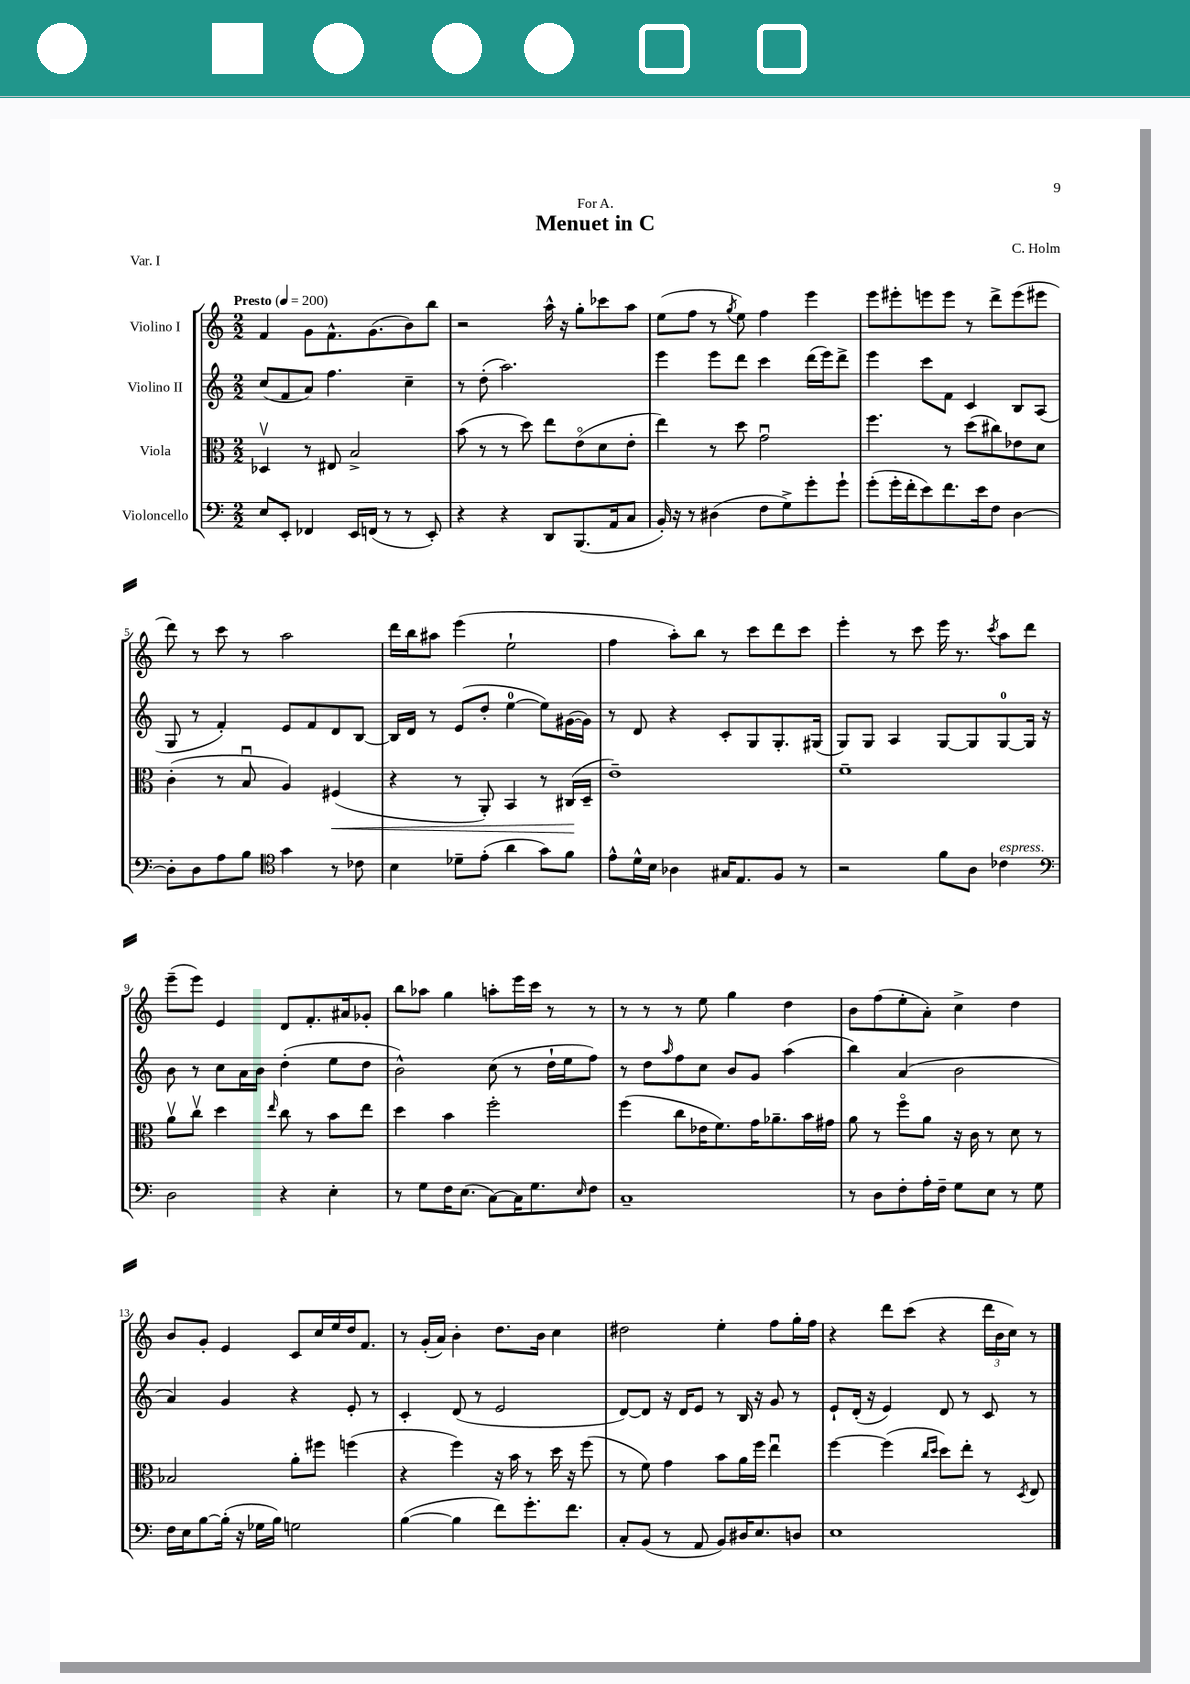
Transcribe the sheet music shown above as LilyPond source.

\header { title = "Menuet in C" composer = "C. Holm" dedication = "For A." piece = "Var. I" }
<<
\new StaffGroup <<
\new Staff = "s0" \with { instrumentName = "Violino I" } {
    \clef treble \key c \major \numericTimeSignature \time 2/2 \tempo "Presto" 4 = 200
    f'4 g'8 f'8.-^ g'8.( b'8) b''8 |
    r2 a''16-^ r16 g''8-. ces'''8 a''8 |
    e''8( f''8 r8 \acciaccatura { g''8 } e''8) f''4 e'''4 |
    e'''8 eis'''8-. e'''8 e'''8 r8 d'''8-> e'''8( eis'''8 |
    d'''8) r8 c'''8 r8 a''2 |
    d'''16 b''16 ais''8 e'''4( e''2-! |
    f''4 a''8-.) b''8 r8 c'''8 d'''8 c'''8 |
    e'''4-. r8 c'''8 e'''16 r8. \acciaccatura { c'''8 } a''8 d'''8 |
    e'''8--( e'''8) e'4 d'8 f'8.-. ais'16 ges'8-. |
    b''8 aes''8 g''4 a''8-. e'''16 c'''16 r8 r8 |
    r8 r8 r8 e''8 g''4 d''4 |
    b'8 f''8( e''8-. a'8-.) c''4-> d''4 |
    b'8 g'8-. e'4 c'8 c''16 e''16 d''16 f'8. |
    r8 g'16-.( a'16) b'4-. d''8. b'16 c''4 |
    dis''2 e''4-. f''8 g''16-. f''16 |
    r4 d'''8 c'''8( r4 \tuplet 3/2 { d'''16 b'16 c''16) } r8 \bar "|." |
}
\new Staff = "s1" \with { instrumentName = "Violino II" } {
    \clef treble \key c \major \numericTimeSignature \time 2/2
    c''8( f'8 a'8) f''4. c''4-- |
    r8 d''8-.( a''2.) |
    e'''4 e'''8 d'''8 c'''4 d'''16( e'''16) d'''8-> |
    e'''4 c'''8 f'8 c'4 b8 a8( |
    g8 r8 f'4-.) e'8 f'8 d'8 b8~ |
    b16 d'16 r8 e'8( d''8-. e''4-0~ e''8) gis'16~( gis'16) |
    r8 d'8 r4 c'8-. g8 g8.-. gis16( |
    g8) g8 a4 g8~ g8 g8-0~ g16 r16 |
    b'8 r8 c''8 a'16 b'16 d''4-.( e''8 d''8 |
    b'2-^) c''8( r8 d''16-! e''16 f''8) |
    r8 d''8 \grace { a''16 } f''8 c''8 b'8 g'8 a''4( |
    b''4) a'4( b'2 |
    a'4) g'4 r4 e'8-. r8 |
    c'4-. d'8( r8 e'2 |
    d'8~) d'8 r16 d'16 e'8 r8 b16 r16 g'8 r8 |
    e'8-! d'16-.( r16 e'4) d'8 r8 c'8 r8 \bar "|." |
}
\new Staff = "s2" \with { instrumentName = "Viola" } {
    \clef alto \key c \major \numericTimeSignature \time 2/2
    des4\upbow r8 eis8 b2-> |
    b'8( r8 r8 d''8) e''8 e'8\flageolet( d'8 e'8-. |
    e''4) r8 d''8 g'2\downbow |
    f''4. r8 d''8( cis''8) ees'8 d'8 |
    c'4-.( r8 b8\downbow a4) fis4\<( |
    r4 r8 a,8-.) b,4 r8 cis16\!( d16-- |
    e'1--) |
    f'1-- |
    a'8\upbow c''8\upbow d''4 \grace { e''16 } c''8 r8 b'8 e''8 |
    d''4 b'4 f''2-. |
    f''4( c''8 ees'16 f'8.) g'16 aes'8.-- b'16 gis'16 |
    a'8 r8 f''8\flageolet a'8 r16 c'16 r8 d'8 r8 |
    bes2 a'8-. fis''8 f''4( |
    r4 f''4) r16 b'16 r8 d''16 r16 f''8( |
    r8 f'8) g'4 b'8 a'16 f''16 e''4\downbow |
    f''4~ f''4( \grace { c''16 d''16 } d''8) e''8-. r8 \acciaccatura { d8 } e8 \bar "|." |
}
\new Staff = "s3" \with { instrumentName = "Violoncello" } {
    \clef bass \key c \major \numericTimeSignature \time 2/2
    e8 e,8-. fes,4 e,16 f,16( r8 r8 e,8-.) |
    r4 r4 d,8 b,,8.( a,16 c8 |
    b,16-.) r16 r8 dis4( f8 g8->) g'8-. g'8-! |
    g'8-.( g'16-. f'16-. e'8) f'8. e'16 f8 d4~ |
    d8-. d8 a8 b8 \clef tenor g'4 r8 ces'8 |
    b4 des'8-- e'8-.( a'4 g'8) f'8 |
    e'8-^ d'16-^ b16 aes4 gis16 e8. f8 r8 |
    r2 f'8 a8 ces'4^\markup { \italic "espress." } |
    \clef bass d2 r4 e4-. |
    r8 g8 f16 e8.( c8~) c16 g8. \grace { e16 } f8 |
    c1-- |
    r8 d8 f8-. a16-. f16-- g8 e8 r8 g8 |
    f16 e16 b8~ b16-.( r16 ges16 b16) g2 |
    b4~( b4 f'8) g'8.-. f'8. |
    c8-. b,8( r8 a,8 b,8) dis16 e8. d8 |
    e1 \bar "|." |
}
>>
>>
